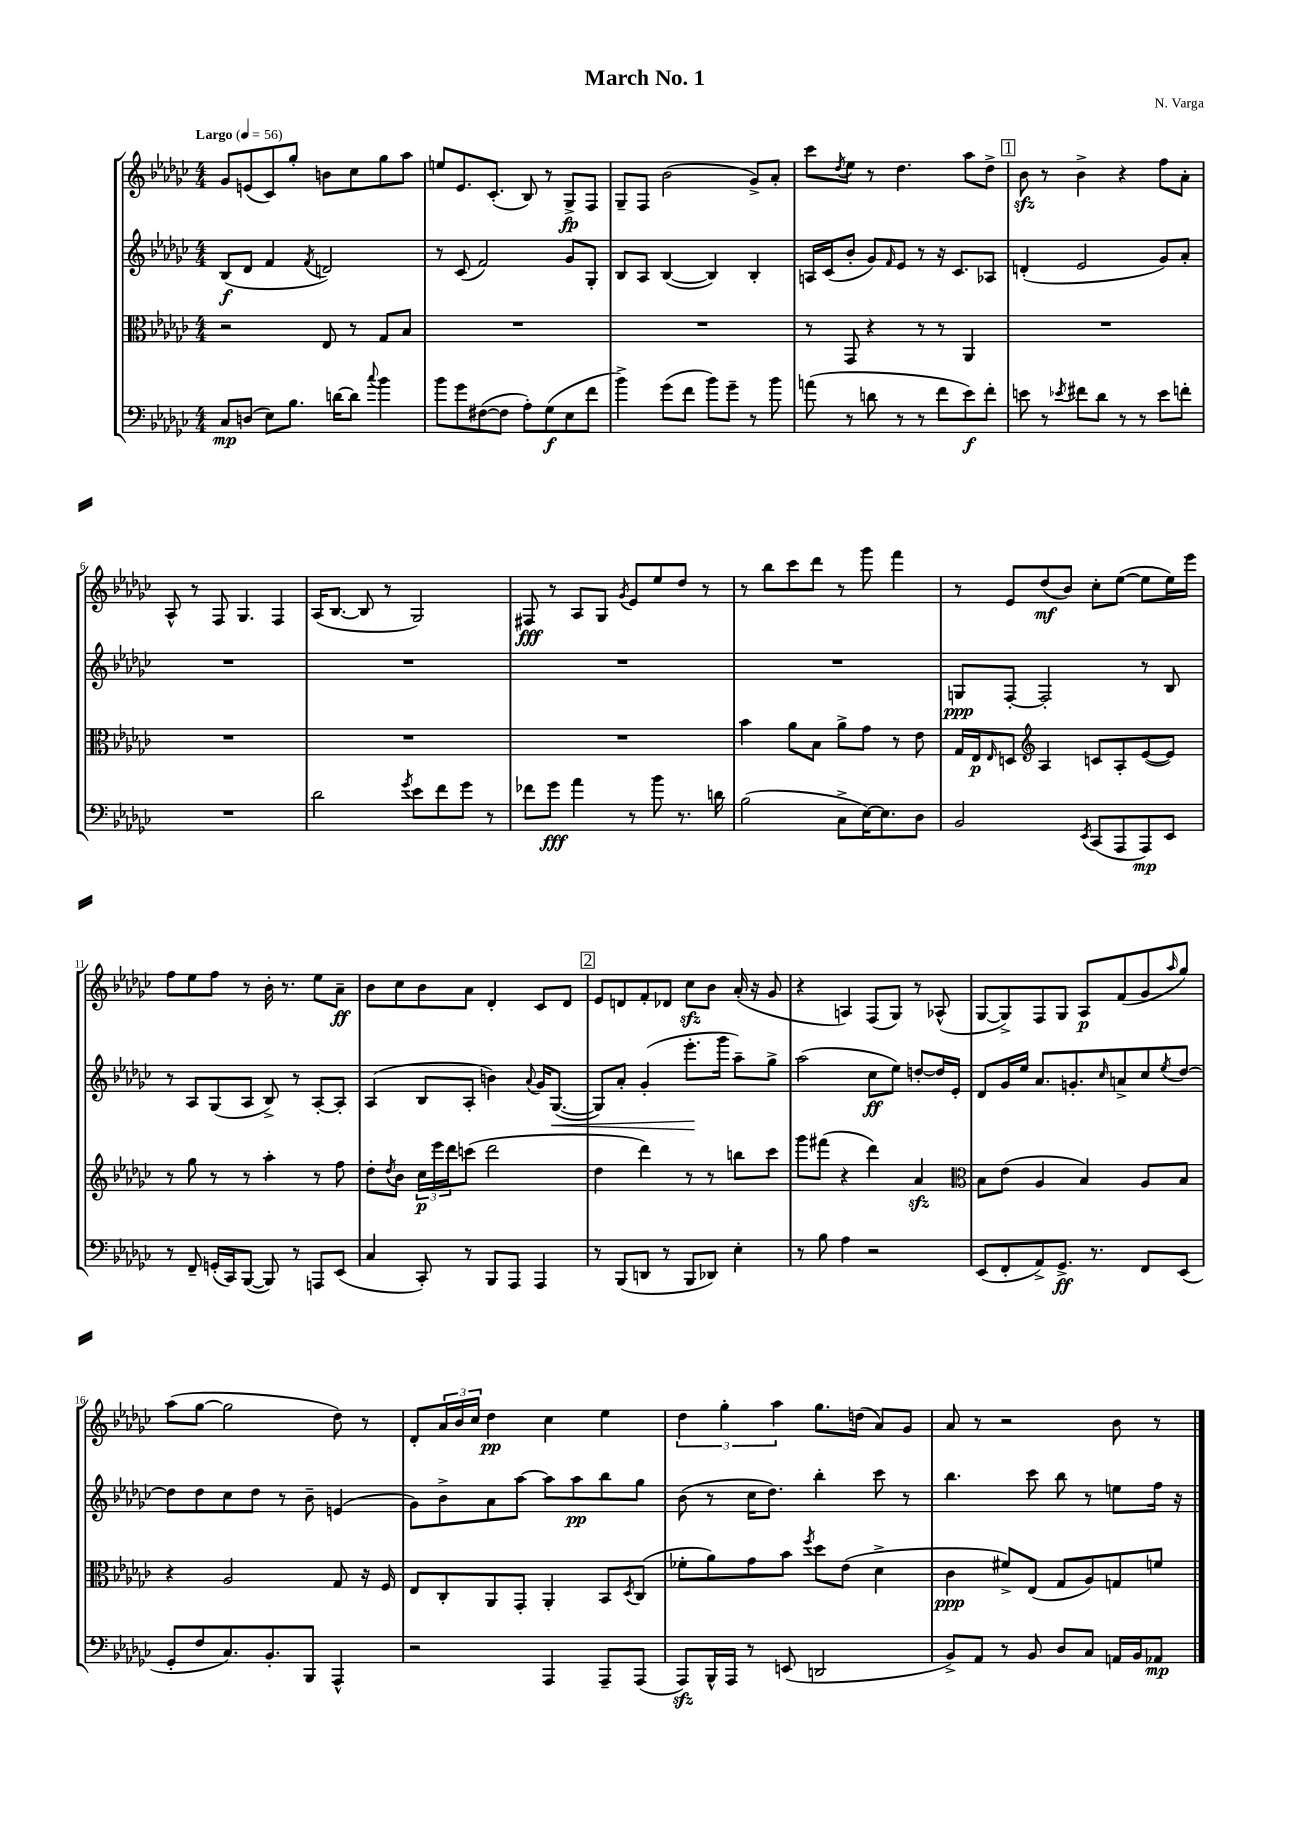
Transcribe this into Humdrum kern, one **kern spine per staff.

**kern	**dynam	**kern	**dynam	**kern	**dynam	**kern	**dynam
*part4	*part4	*part3	*part3	*part2	*part2	*part1	*part1
*staff4	*staff4	*staff3	*staff3	*staff2	*staff2	*staff1	*staff1
*clefF4	*	*clefC3	*	*clefG2	*	*clefG2	*
*k[b-e-a-d-g-c-]	*	*k[b-e-a-d-g-c-]	*	*k[b-e-a-d-g-c-]	*	*k[b-e-a-d-g-c-]	*
*M4/4	*	*M4/4	*	*M4/4	*	*M4/4	*
*MM56	*	*MM56	*	*MM56	*	*MM56	*
=1	=1	=1	=1	=1	=1	=1	=1
!	!	!	!	!	!	!LO:TX:a:B:t=Largo	!
8C-/L	mp	2r	.	(8B-/L	f	8g-/L	.
(8Dn/J	.	.	.	8d-/J	.	(8en/	.
8E-\L)	.	.	.	4f/	.	8c-/)	.
8.B-\J	.	.	.	.	.	8gg-'/J	.
.	.	.	.	8qf/	.	.	.
.	.	8E-/	.	2dn/)	.	8bn\L	.
[16dn\KL	.	.	.	.	.	.	.
8d\J]	.	8r	.	.	.	8cc-\	.
8qqcc-/	.	.	.	.	.	.	.
4b-\	.	8G-/L	.	.	.	8gg-\	.
.	.	8B-/J	.	.	.	8aa-\J	.
=2	=2	=2	=2	=2	=2	=2	=2
8b-\L	.	1r	.	8r	.	8een/L	.
8g-\	.	.	.	(8c-/	.	8.e-/	.
([8F#X\	.	.	.	2f/)	.	.	.
.	.	.	.	.	.	(8.c-'/J	.
8F#\J]	.	.	.	.	.	.	.
8A-'\L)	.	.	.	.	.	8B-/)	.
(8G-\	f	.	.	.	.	8r	.
8E-\	.	.	.	8g-/L	.	8G-^/L	fp
8f\J	.	.	.	8G-'/J	.	8F/J	.
=3	=3	=3	=3	=3	=3	=3	=3
4b-^\)	.	1r	.	8B-/L	.	8G-~/L	.
.	.	.	.	8A-/J	.	8F/J	.
(8g-\L	.	.	.	([4B-/	.	(2b-\	.
8f\J	.	.	.	.	.	.	.
8b-\L)	.	.	.	4B-/])	.	.	.
8g-~\J	.	.	.	.	.	.	.
8r	.	.	.	4B-'/	.	8g-^/L)	.
8b-\	.	.	.	.	.	8a-'/J	.
=4	=4	=4	=4	=4	=4	=4	=4
(8an\	.	8r	.	16An/LL	.	8ccc-\L	.
.	.	.	.	(16c-/J	.	.	.
.	.	.	.	.	.	8qdd-/	.
8r	.	8GG-/	.	8b-'/J	.	8ee-\J	.
8dn\	.	4r	.	8g-/L)	.	8r	.
.	.	.	.	16qqf/	.	.	.
8r	.	.	.	8e-/J	.	4.dd-\	.
8r	.	8r	.	8r	.	.	.
8f\L	.	8r	.	16r	.	.	.
.	.	.	.	8.c-/L	.	.	.
8e-\)	f	4AA-/	.	.	.	8aa-\L	.
8f'\J	.	.	.	8A-X/J	.	8dd-^\J	.
!!LO:REH:place=s1:t=1
=5	=5	=5	=5	=5	=5	=5	=5
8en\	.	1r	.	(4dn'/	.	8b-zz\	.
8r	.	.	.	.	.	8r	.
8qe-X/	.	.	.	.	.	.	.
8f#X\L	.	.	.	2e-/	.	4b-^\	.
8d-\J	.	.	.	.	.	.	.
8r	.	.	.	.	.	4r	.
8r	.	.	.	.	.	.	.
8e-\L	.	.	.	8g-/L)	.	8ff\L	.
8fn'\J	.	.	.	8a-'/J	.	8a-'\J	.
!!LO:LB:g=z
=6	=6	=6	=6	=6	=6	=6	=6
1r	.	1r	.	1r	.	8A-^^/	.
.	.	.	.	.	.	8r	.
.	.	.	.	.	.	8F/	.
.	.	.	.	.	.	4.G-/	.
.	.	.	.	.	.	4F/	.
=7	=7	=7	=7	=7	=7	=7	=7
2d-\	.	1r	.	1r	.	(16A-/KL	.
.	.	.	.	.	.	[8.B-/J	.
.	.	.	.	.	.	8B-/]	.
.	.	.	.	.	.	8r	.
8qg-/	.	.	.	.	.	.	.
8e-\L	.	.	.	.	.	2G-/)	.
8f\	.	.	.	.	.	.	.
8g-\J	.	.	.	.	.	.	.
8r	.	.	.	.	.	.	.
=8	=8	=8	=8	=8	=8	=8	=8
8f-X\L	.	1r	.	1r	.	8F#X/	fff
8g-\J	fff	.	.	.	.	8r	.
4a-\	.	.	.	.	.	8A-/L	.
.	.	.	.	.	.	8G-/J	.
.	.	.	.	.	.	8qg-/	.
8r	.	.	.	.	.	8e-/L	.
8b-\	.	.	.	.	.	8ee-/	.
8.r	.	.	.	.	.	8dd-/J	.
.	.	.	.	.	.	8r	.
16dn\	.	.	.	.	.	.	.
=9	=9	=9	=9	=9	=9	=9	=9
(2B-\	.	4b-\	.	1r	.	8r	.
.	.	.	.	.	.	8bb-\L	.
.	.	8a-\L	.	.	.	8ccc-\	.
.	.	8B-\J	.	.	.	8ddd-\J	.
8C-^\L	.	8a-^\L	.	.	.	8r	.
[16E-\K)	.	8g-\J	.	.	.	8ggg-\	.
8.E-\]	.	.	.	.	.	.	.
.	.	8r	.	.	.	4fff\	.
8D-\J	.	8e-\	.	.	.	.	.
=10	=10	=10	=10	=10	=10	=10	=10
2BB-/	.	16G-/LL	.	8Gn/L	ppp	8r	.
.	.	16E-/J	p	.	.	.	.
.	.	16qqE-/	.	.	.	.	.
.	.	8Dn/J	.	[8F'/J	.	8e-/L	.
*	*	*clefG2	*	*	*	*	*
.	.	4A-/	.	2F'/]	.	(8dd-/	mf
.	.	.	.	.	.	8b-/J)	.
8qEE-/	.	.	.	.	.	.	.
(8CC-/L	.	8cn/L	.	.	.	8cc-'\L	.
8AAA-/	.	8A-'/	.	.	.	([8ee-\J	.
8AAA-/)	mp	([8e-/	.	8r	.	8ee-\L]	.
8EE-/J	.	8e-/J])	.	8B-/	.	16ee-\L)	.
.	.	.	.	.	.	16eee-\JJ	.
!!LO:LB:g=z
=11	=11	=11	=11	=11	=11	=11	=11
8r	.	8r	.	8r	.	8ff\L	.
8FF~/	.	8gg-\	.	8A-/L	.	8ee-\	.
(16GGn'/LL	.	8r	.	(8G-/	.	8ff\J	.
16CC-/J)	.	.	.	.	.	.	.
([8BBB-/J	.	8r	.	8A-/J	.	8r	.
8BBB-/])	.	4aa-'\	.	8B-^/)	.	16b-'\	.
.	.	.	.	.	.	8.r	.
8r	.	.	.	8r	.	.	.
8AAAn/L	.	8r	.	[8A-'/L	.	8ee-\L	.
(8EE-/J	.	8ff\	.	8A-'/J]	.	8a-~\J	ff
=12	=12	=12	=12	=12	=12	=12	=12
4C-/	.	8dd-'\L	.	(4A-/	.	8b-\L	.
.	.	8qdd-/	.	.	.	.	.
.	.	8b-\J	.	.	.	8cc-\	.
8CC-'/)	.	24cc-\LL	p	8B-/L	.	8b-\	.
.	.	24eee-\	.	.	.	.	.
.	.	24ddd-\J	.	.	.	.	.
8r	.	(8cccn\J	.	8A-'/J	.	8a-\J	.
8BBB-/L	.	2ddd-\	.	4bn\)	.	4d-'/	.
8AAA-/J	.	.	.	.	.	.	.
.	.	.	.	8qqa-/	.	.	.
4AAA-/	.	.	.	16g-/KL	.	8c-/L	.
!	!	!	!	!	!LO:HP:b	!	!
.	.	.	.	([8.G-/J	<	.	.
.	.	.	.	.	.	8d-/J	.
!!LO:REH:place=s1:t=2
=13	=13	=13	=13	=13	=13	=13	=13
8r	.	4dd-\	.	8G-/L])	.	8e-/L	.
(8BBB-/L	.	.	.	8a-'/J	.	8dn/	.
8DDn/J	.	4ddd-\)	.	(4g-'/	.	8f'/	.
8r	.	.	.	.	.	8d-X/J	.
8BBB-/L	.	8r	.	8.eee-'\L	.	8cc-zz\L	.
8DD-X/J)	.	8r	.	.	.	8b-\J	.
.	.	.	.	16ggg-\Jk	[	.	.
4E-'\	.	8bbn\L	.	8aa-~\L)	.	(16a-'/	.
.	.	.	.	.	.	16r	.
.	.	8ccc-\J	.	8gg-^\J	.	8g-/	.
=14	=14	=14	=14	=14	=14	=14	=14
8r	.	8ggg-\L	.	(2aa-\	.	4r	.
8B-\	.	(8fff#X\J	.	.	.	.	.
4A-\	.	4r	.	.	.	4An/)	.
2r	.	4ddd-\)	.	8cc-\L	ff	(8F/L	.
.	.	.	.	8ee-\J)	.	8G-/J)	.
.	.	4a-zz/	.	[8ddn'/L	.	8r	.
.	.	.	.	16dd/L]	.	(8A-X^^/	.
.	.	.	.	16e-'/JJ	.	.	.
=15	=15	=15	=15	=15	=15	=15	=15
*	*	*clefC3	*	*	*	*	*
(8EE-/L	.	8B-\L	.	8d-/L	.	[8G-/L	.
8FF'/	.	(8e-\J	.	16g-/L	.	8G-^/])	.
.	.	.	.	16ee-/JJ	.	.	.
8AA-^/)	.	4A-/	.	8.a-/L	.	8F/	.
8.GG-^/J	ff	.	.	.	.	8G-/J	.
.	.	.	.	8.gn'/	.	.	.
.	.	4B-/)	.	.	.	8A-/L	p
8.r	.	.	.	.	.	.	.
.	.	.	.	16qqcc-/	.	.	.
.	.	.	.	8an^/	.	(8f/	.
8FF/L	.	8A-/L	.	8cc-/	.	8g-/	.
.	.	.	.	8qee-/	.	16qqaa-/	.
(8EE-/J	.	8B-/J	.	[8dd-/J	.	8gg-/J)	.
!!LO:LB:g=z
=16	=16	=16	=16	=16	=16	=16	=16
8GG-'/L	.	4r	.	8dd-\L]	.	(8aa-\L	.
8F/	.	.	.	8dd-\	.	[8gg-\J	.
8.C-/)	.	2A-/	.	8cc-\	.	2gg-\]	.
.	.	.	.	8dd-\J	.	.	.
8.BB-'/	.	.	.	.	.	.	.
.	.	.	.	8r	.	.	.
8BBB-/J	.	.	.	8b-~\	.	.	.
4AAA-^^/	.	8G-/	.	(4en/	.	8dd-\)	.
.	.	16r	.	.	.	8r	.
.	.	16F/	.	.	.	.	.
=17	=17	=17	=17	=17	=17	=17	=17
2r	.	8E-/L	.	8g-\L)	.	8d-'/L	.
.	.	8C-'/	.	8b-^\	.	24a-/L	.
.	.	.	.	.	.	24b-/	.
.	.	.	.	.	.	24cc-/JJ	.
.	.	8AA-/	.	8a-\	.	4dd-\	pp
.	.	8GG-'/J	.	[8aa-\J	.	.	.
4AAA-/	.	4AA-'/	.	8aa-\L]	.	4cc-\	.
.	.	.	.	8aa-\	pp	.	.
8AAA-~/L	.	8BB-/L	.	8bb-\	.	4ee-\	.
.	.	8qD-/	.	.	.	.	.
(8AAA-/J	.	(8C-/J	.	8gg-\J	.	.	.
=18	=18	=18	=18	=18	=18	=18	=18
8AAA-zz/L)	.	8f-X'\L	.	(8b-\	.	6dd-\	.
16BBB-^^/L	.	8a-\)	.	8r	.	.	.
.	.	.	.	.	.	6gg-'\	.
16AAA-/JJ	.	.	.	.	.	.	.
8r	.	8g-\	.	16cc-\KL	.	.	.
.	.	.	.	8.dd-\J)	.	.	.
.	.	.	.	.	.	6aa-\	.
(8EEn/	.	8b-\J	.	.	.	.	.
.	.	8qff/	.	.	.	.	.
2DDn/	.	8dd-\L	.	4bb-'\	.	8.gg-\L	.
.	.	(8e-\J	.	.	.	.	.
.	.	.	.	.	.	(16ddn\Jk	.
.	.	4d-^\	.	8ccc-\	.	8a-/L)	.
.	.	.	.	8r	.	8g-/J	.
=19	=19	=19	=19	=19	=19	=19	=19
8BB-^/L)	.	4c-\	ppp	4.bb-\	.	8a-/	.
8AA-/J	.	.	.	.	.	8r	.
8r	.	8f#X^/L)	.	.	.	2r	.
8BB-/	.	(8E-/J	.	8ccc-\	.	.	.
8D-/L	.	8G-/L	.	8bb-\	.	.	.
8C-/J	.	8A-/)	.	8r	.	.	.
16AAn/LL	.	8Gn/	.	8een\L	.	8b-\	.
16BB-/J	.	.	.	.	.	.	.
8AA-X/J	mp	8fn/J	.	16ff\Jk	.	8r	.
.	.	.	.	16r	.	.	.
==	==	==	==	==	==	==	==
*-	*-	*-	*-	*-	*-	*-	*-
